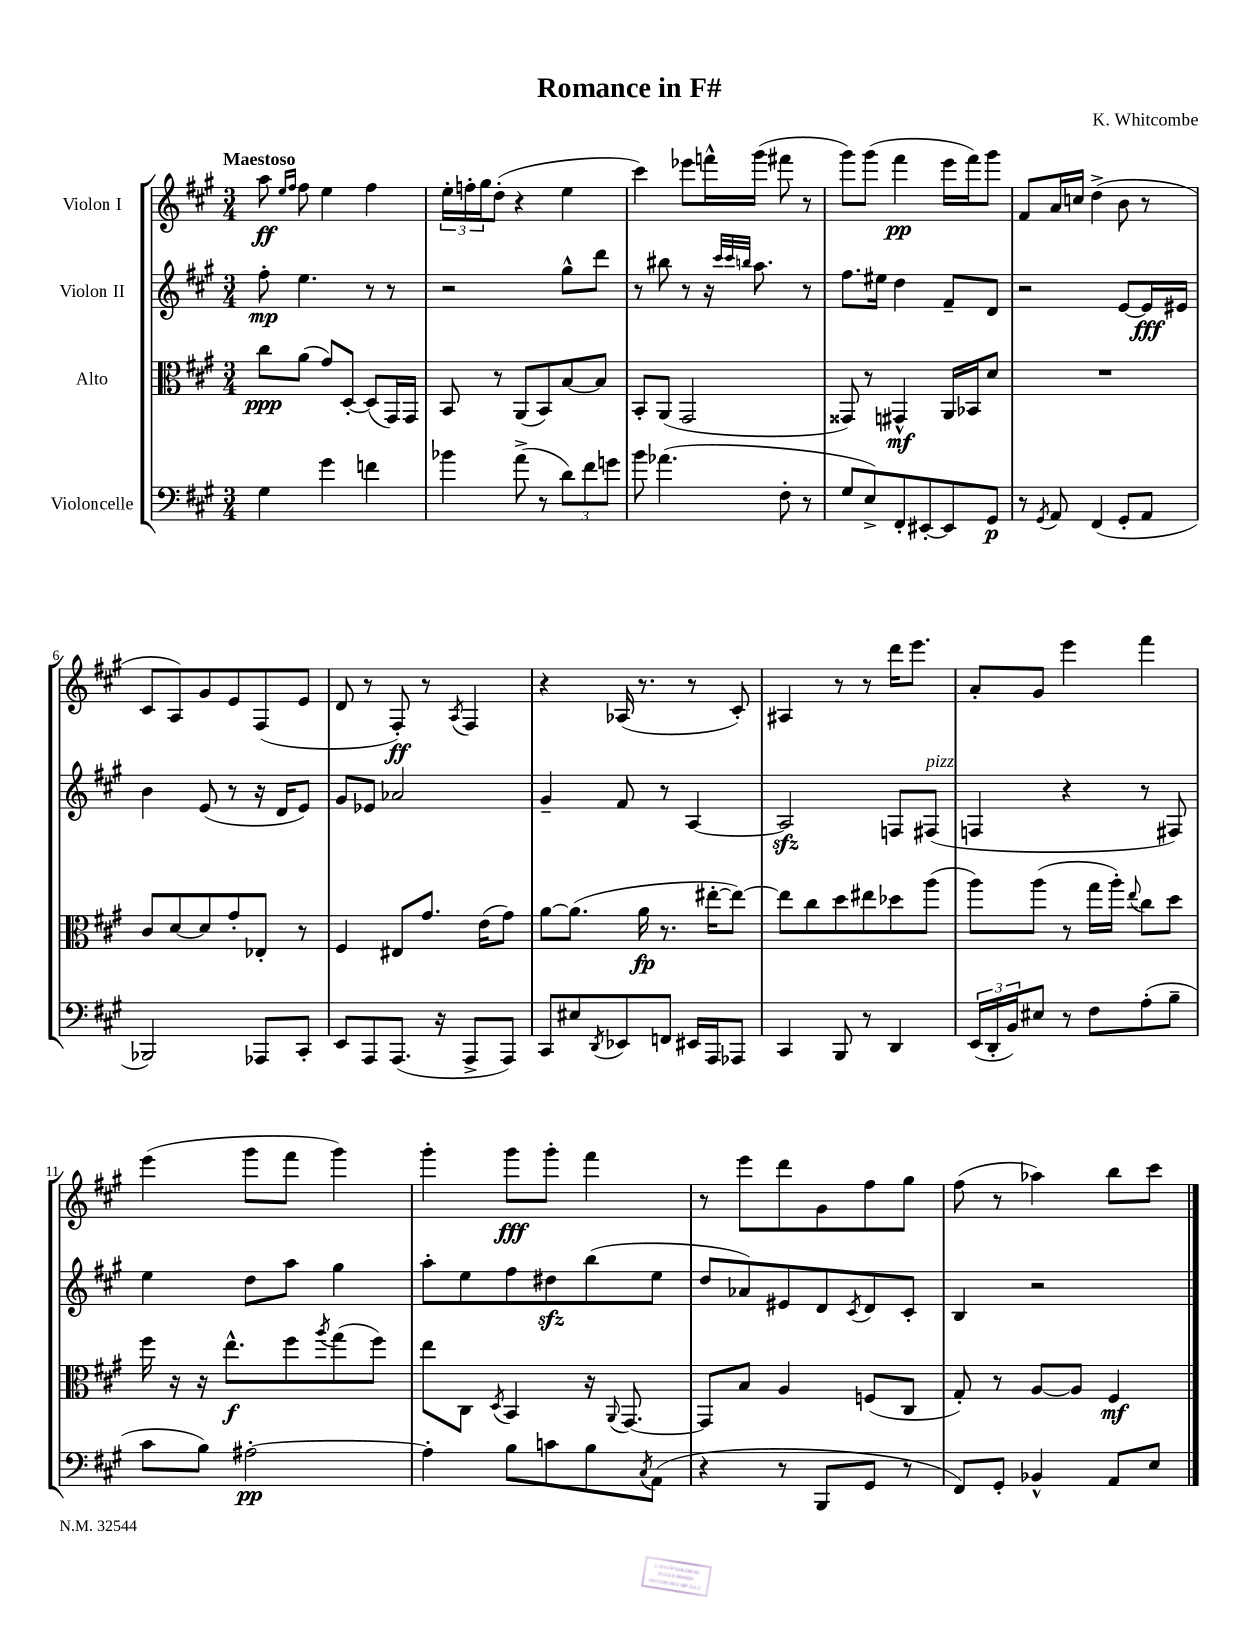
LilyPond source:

\header { title = "Romance in F#" composer = "K. Whitcombe" }
<<
\new StaffGroup <<
\new Staff = "s0" \with { instrumentName = "Violon I" } {
    \clef treble \key a \major \numericTimeSignature \time 3/4 \tempo "Maestoso"
    a''8\ff \grace { e''16 fis''16 } fis''8 e''4 fis''4 |
    \tuplet 3/2 { e''16-. f''16-. gis''16 } d''8-.( r4 e''4 |
    cis'''4) ees'''8 f'''16-^ gis'''16( fis'''8 r8 |
    gis'''8) gis'''8( fis'''4\pp e'''16 fis'''16) gis'''8 |
    fis'8 a'16 c''16 d''4->( b'8 r8 |
    cis'8 a8) gis'8 e'8 fis8( e'8 |
    d'8 r8 fis8-.\ff) r8 \acciaccatura { a8 } fis4 |
    r4 aes16( r8. r8 cis'8-.) |
    ais4 r8 r8 d'''16 e'''8. |
    a'8-. gis'8 e'''4 fis'''4 |
    e'''4( gis'''8 fis'''8 gis'''4) |
    gis'''4-. gis'''8\fff gis'''8-. fis'''4 |
    r8 e'''8 d'''8 gis'8 fis''8 gis''8 |
    fis''8( r8 aes''4) b''8 cis'''8 \bar "|." |
}
\new Staff = "s1" \with { instrumentName = "Violon II" } {
    \clef treble \key a \major \numericTimeSignature \time 3/4
    fis''8-.\mp e''4. r8 r8 |
    r2 gis''8-^ d'''8 |
    r8 bis''8 r8 r16 \grace { cis'''32 cis'''32 b''32 } a''8. r8 |
    fis''8. eis''16 d''4 fis'8-- d'8 |
    r2 e'8~ e'16\fff eis'16 |
    b'4 e'8( r8 r16 d'16 e'8) |
    gis'8 ees'8 aes'2 |
    gis'4-- fis'8 r8 a4~ |
    a2\sfz f8 fis8^\markup { \italic "pizz." }( |
    f4 r4 r8 fis8) |
    e''4 d''8 a''8 gis''4 |
    a''8-. e''8 fis''8 dis''8\sfz b''8( e''8 |
    d''8 aes'8) eis'8 d'8 \acciaccatura { cis'8 } d'8 cis'8-. |
    b4 r2 \bar "|." |
}
\new Staff = "s2" \with { instrumentName = "Alto" } {
    \clef alto \key a \major \numericTimeSignature \time 3/4
    cis''8\ppp a'8( gis'8) d8~-. d8( gis,16) gis,16 |
    b,8 r8 a,8( b,8) b8~ b8 |
    b,8-. a,8( gis,2 |
    gisis,8) r8 gis,4-^\mf a,16 bes,16 d'8 |
    R2. |
    cis'8 d'8~ d'8 gis'8-. ees8-. r8 |
    fis4 eis8 gis'8. e'16( gis'8) |
    a'8~ a'8.( a'16\fp r8. eis''16~-. eis''8~) |
    eis''8 cis''8 d''8 eis''8 des''8 a''8( |
    a''8) a''8( r8 gis''16 a''16-.) \appoggiatura { e''8 } cis''8 d''8 |
    fis''16 r16 r16 e''8.-^\f fis''8 \acciaccatura { a''8 } gis''8( fis''8) |
    e''8 cis8 \acciaccatura { d8 } b,4 r16 \appoggiatura { a,8 } gis,8.~ |
    gis,8 b8 a4 f8( cis8 |
    gis8-.) r8 a8~ a8 fis4\mf \bar "|." |
}
\new Staff = "s3" \with { instrumentName = "Violoncelle" } {
    \clef bass \key a \major \numericTimeSignature \time 3/4
    gis4 gis'4 f'4 |
    bes'4 a'8->( r8 \tuplet 3/2 { d'8) fis'8 g'8 } |
    b'8 aes'4.( fis8-. r8 |
    gis8 e8->) fis,8-. eis,8~-. eis,8 gis,8\p |
    r8 \acciaccatura { gis,8 } a,8 fis,4( gis,8-. a,8 |
    bes,,2) aes,,8 cis,8-. |
    e,8 a,,8 a,,8.( r16 a,,8-> a,,8) |
    cis,8 eis8 \acciaccatura { d,8 } ees,8 f,8 eis,16 a,,16 aes,,8 |
    cis,4 b,,8 r8 d,4 |
    \tuplet 3/2 { e,16( d,16-. b,16) } eis8 r8 fis8 a8-.( b8-- |
    cis'8 b8) ais2~-.\pp |
    ais4-. b8 c'8 b8 \acciaccatura { cis8 } a,8( |
    r4 r8 b,,8 gis,8 r8 |
    fis,8) gis,8-. bes,4-^ a,8 e8 \bar "|." |
}
>>
>>
